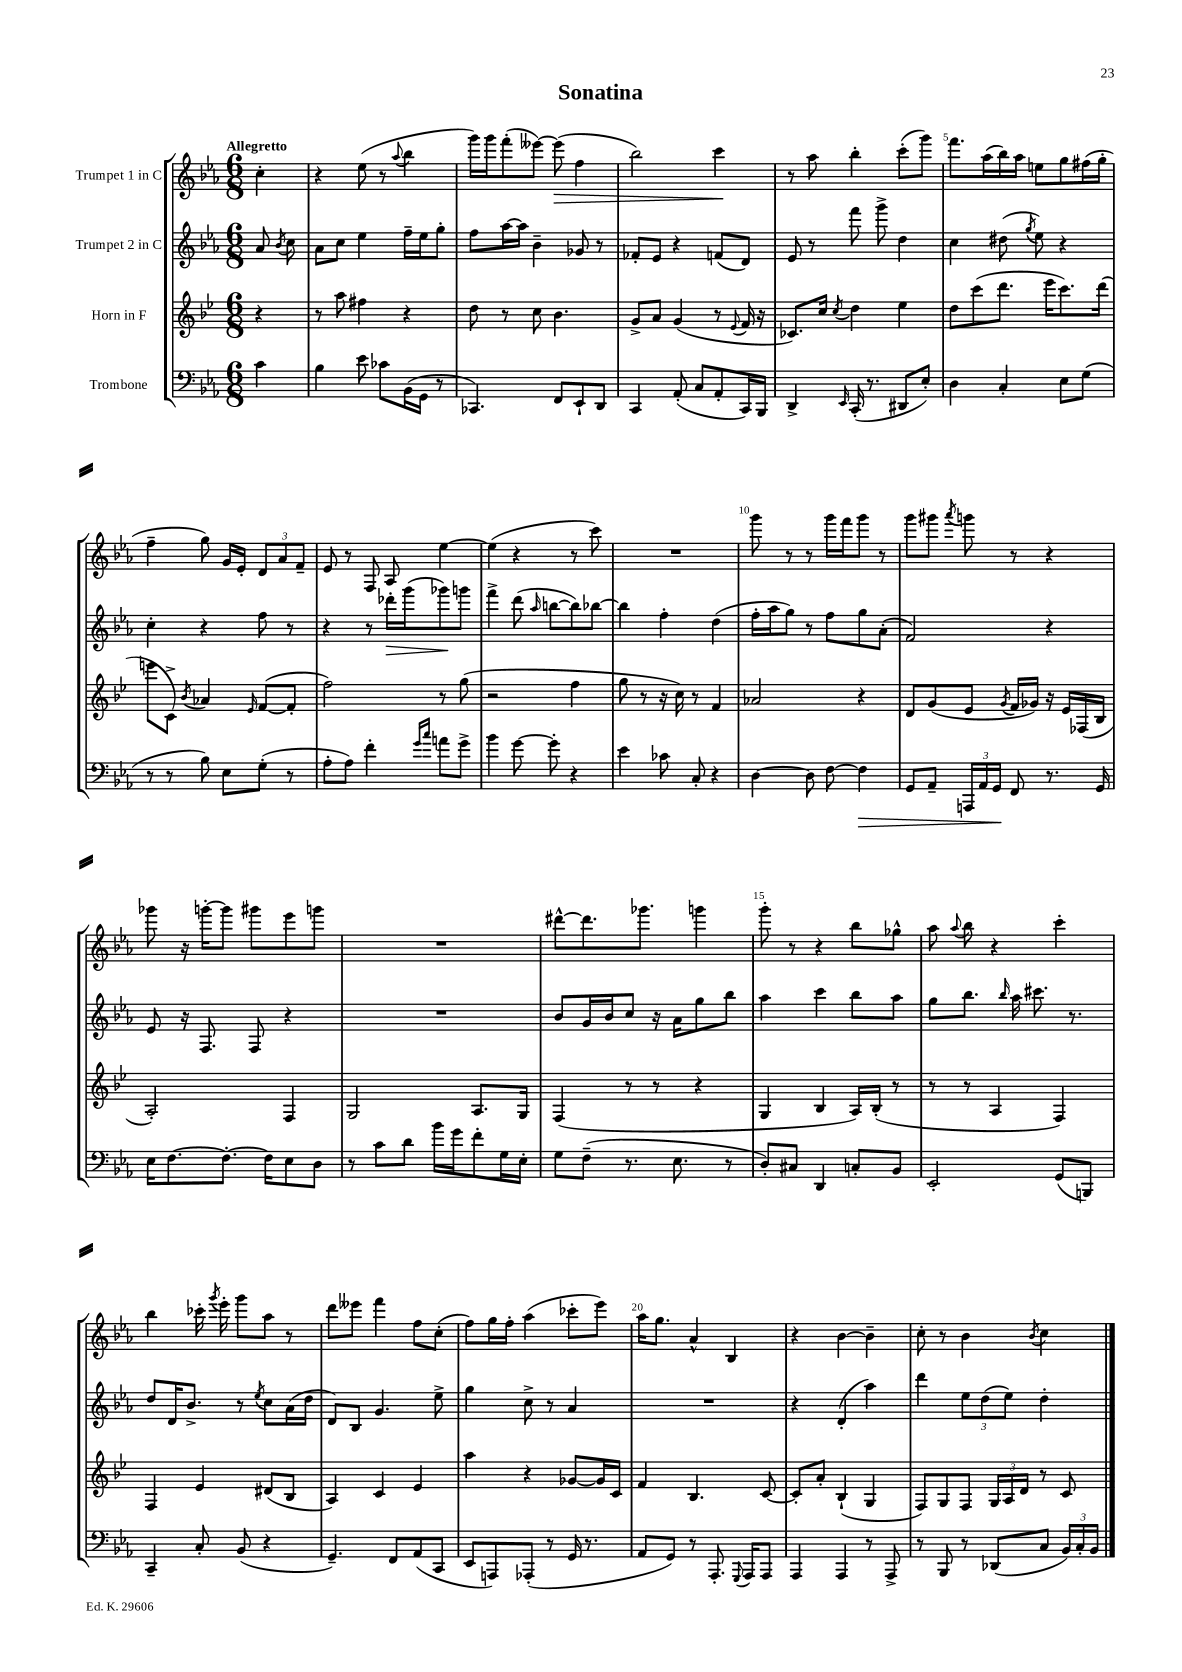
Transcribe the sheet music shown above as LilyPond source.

\header { title = "Sonatina" }
<<
\new StaffGroup <<
\new Staff = "s0" \with { instrumentName = "Trumpet 1 in C" } {
    \clef treble \key ees \major \numericTimeSignature \time 6/8 \partial 4 \tempo "Allegretto"
    \autoBeamOff c''4-. |
    r4 ees''8( r8 \appoggiatura { aes''8 } bes''4 |
    g'''16[) g'''16 f'''8-.( eeses'''8]~) eeses'''8\>( f''4 |
    bes''2) c'''4\! |
    r8 aes''8 bes''4-. c'''8[-.( g'''8]) |
    f'''8.[ aes''16( bes''16) aes''16] e''8[ g''8 fis''16( g''16]-. |
    f''4-- g''8) g'16[ ees'16]-. \tuplet 3/2 { d'8[ aes'8 f'8]-- } |
    ees'8 r8 f8 aes8 ees''4~ |
    ees''4( r4 r8 c'''8) |
    R2. |
    g'''8 r8 r8 g'''16[ f'''16 g'''8] r8 |
    g'''8[ gis'''8] \acciaccatura { aes'''8 } g'''8 r8 r4 |
    ges'''8 r16 g'''16[~-. g'''8] gis'''8[ ees'''8 g'''8] |
    R2. |
    dis'''8[~-^ dis'''8. ges'''8.] g'''4 |
    g'''8-. r8 r4 bes''8[ ges''8]-^ |
    aes''8 \appoggiatura { aes''8 } bes''8 r4 c'''4-. |
    bes''4 ces'''16-. \acciaccatura { g'''8 } ees'''16-. g'''8[ aes''8] r8 |
    d'''8[ eeses'''8] f'''4 f''8[ c''8]-.( |
    f''8[) g''16 f''16]-. aes''4( ces'''8[-. ees'''8]) |
    aes''16[ g''8.] aes'4-^ bes4 |
    r4 bes'4~ bes'4-- |
    c''8-. r8 bes'4 \acciaccatura { bes'8 } c''4 \bar "|." |
}
\new Staff = "s1" \with { instrumentName = "Trumpet 2 in C" } {
    \clef treble \key ees \major \numericTimeSignature \time 6/8 \partial 4
    \autoBeamOff aes'8 \acciaccatura { bes'8 } c''8 |
    aes'8[ c''8] ees''4 f''16[-- ees''16 g''8]-. |
    f''8[ aes''16~ aes''16] bes'4-- ges'8 r8 |
    fes'8[-. ees'8] r4 f'8[( d'8]) |
    ees'8 r8 f'''8 g'''8-> d''4 |
    c''4 dis''8( \acciaccatura { g''8 } ees''8) r4 |
    c''4-. r4 f''8 r8 |
    r4 r8 des'''16[-.\> g'''16( ges'''8\!) g'''8] |
    f'''4-> d'''8( \grace { aes''16 } b''8[~ b''8) bes''8]~ |
    bes''4 f''4-. d''4( |
    f''16[-. aes''16 g''8]) r8 f''8[ g''8 aes'8]-.( |
    f'2) r4 |
    ees'8 r16 f8. f8 r4 |
    R2. |
    bes'8[ g'16 bes'16 c''8] r16 aes'16[ g''8 bes''8] |
    aes''4 c'''4 bes''8[ aes''8] |
    g''8[ bes''8.] \grace { bes''16 } aes''16 cis'''8. r8. |
    d''8[ d'16 bes'8.]-> r8 \acciaccatura { ees''8 } c''8[ aes'16( d''16] |
    d'8[) bes8] g'4. ees''8-> |
    g''4 c''8-> r8 aes'4 |
    R2. |
    r4 d'4-.( aes''4) |
    d'''4 \tuplet 3/2 { ees''8[ d''8( ees''8]) } d''4-. \bar "|." |
}
\new Staff = "s2" \with { instrumentName = "Horn in F" } {
    \clef treble \key bes \major \numericTimeSignature \time 6/8 \partial 4
    \autoBeamOff r4 |
    r8 a''8 fis''4 r4 |
    d''8 r8 c''8 bes'4. |
    g'8[-> a'8] g'4( r8 \appoggiatura { ees'8 } f'16 r16 |
    ces'8.[) c''16] \acciaccatura { c''8 } d''4 ees''4 |
    d''8[ c'''8( d'''8.] ees'''16[ c'''8.) d'''16]( |
    e'''8[ c'8]->) \acciaccatura { bes'8 } aes'4 \grace { ees'16 } f'8[~( f'8]-. |
    f''2) r8 g''8( |
    r2 f''4 |
    g''8 r8 r16 c''16) r8 f'4 |
    aes'2 r4 |
    d'8[ g'8( ees'8] \acciaccatura { g'8 } f'16[ ges'16]) r16 ees'16[ fes16( bes16] |
    a2-.) f4 |
    g2 a8.[ g16] |
    f4( r8 r8 r4 |
    g4 bes4 a16[) bes16]-.( r8 |
    r8 r8 a4 f4) |
    f4 ees'4 dis'8[( bes8] |
    a4) c'4 ees'4 |
    a''4 r4 ges'8[~ ges'16 c'16] |
    f'4 bes4. c'8~ |
    c'8[-. a'8]-. bes4-!( g4 |
    f8[) g8 f8] \tuplet 3/2 { g16[ a16 d'16] } r8 c'8 \bar "|." |
}
\new Staff = "s3" \with { instrumentName = "Trombone" } {
    \clef bass \key ees \major \numericTimeSignature \time 6/8 \partial 4
    \autoBeamOff c'4 |
    bes4 ees'8 ces'8[ bes,16( g,16] r8 |
    ces,4.) f,8[ ees,8-! d,8] |
    c,4 aes,8-.( c8[ aes,8-. c,16) bes,,16] |
    d,4-> \grace { ees,16 } c,16-.( r8. dis,8[ ees8]-.) |
    d4 c4-. ees8[ g8]( |
    r8 r8 bes8) ees8[ g8]-.( r8 |
    aes8[-. aes8]) f'4-. \grace { g'16[ c''16] } a'8[ g'8]-> |
    bes'4 g'8~ g'8-. r4 |
    ees'4 ces'8 c8-. r4 |
    d4~ d8 f8~ f4\> |
    g,8[ aes,8]-- \tuplet 3/2 { a,,16[ aes,16 g,16]\! } f,8 r8. g,16 |
    ees16[ f8.~ f8.]~-. f16[ ees8 d8] |
    r8 c'8[ d'8] bes'16[ g'16 f'8-. g16 ees16]-. |
    g8[ f8]--( r8. ees8. r8 |
    d8[-.) cis8] d,4 c8[-. bes,8] |
    ees,2-. g,8[( b,,8]) |
    c,4-- c8-. bes,8( r4 |
    g,4.--) f,8[ aes,8( c,8] |
    ees,8[ a,,8) aes,,8]-.( r8 g,16 r8. |
    aes,8[ g,8]) r8 aes,,8.-. \appoggiatura { g,,8 } aes,,16[ aes,,8] |
    aes,,4 aes,,4 r8 aes,,8-> |
    r8 bes,,8 r8 des,8[( c8] \tuplet 3/2 { bes,16[) c16-. bes,16] } \bar "|." |
}
>>
>>
\layout { \context { \Score \override BarNumber.break-visibility = ##(#f #t #t) barNumberVisibility = #(every-nth-bar-number-visible 5) } }
